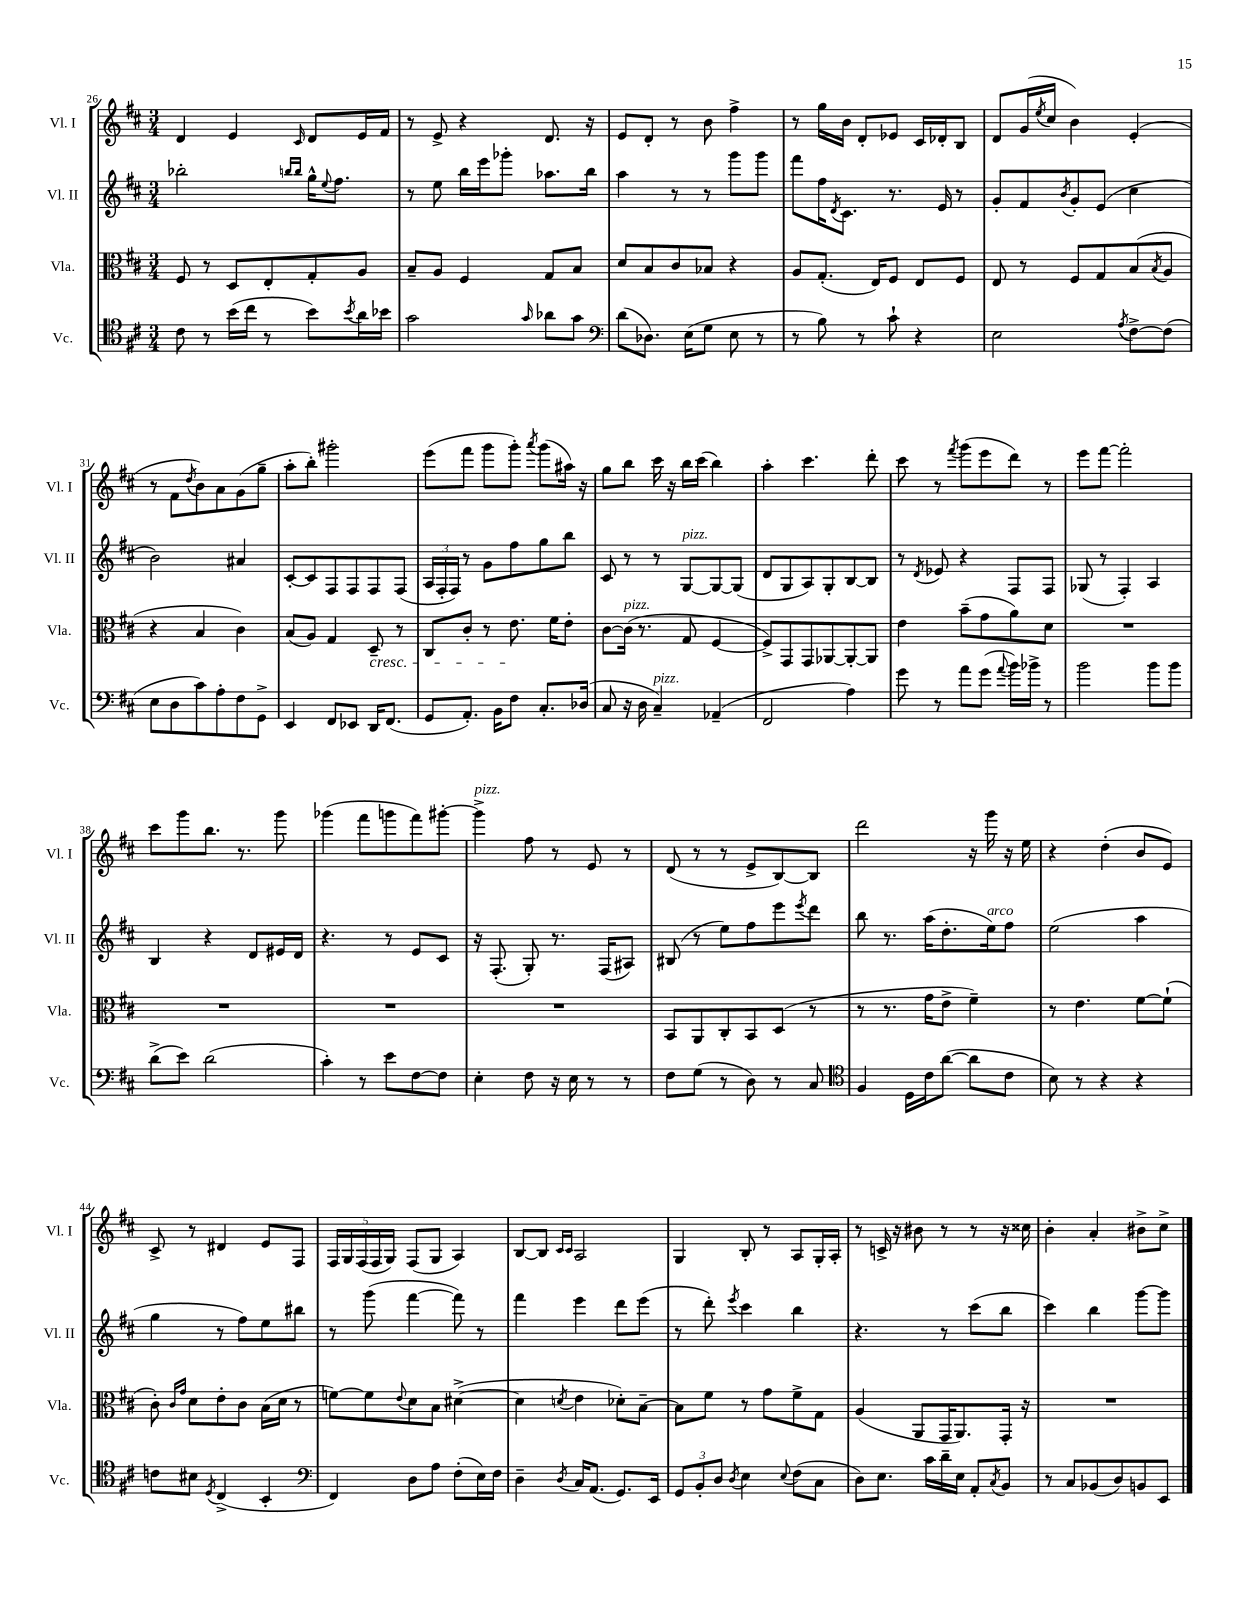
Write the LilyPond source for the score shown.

<<
\new StaffGroup <<
\new Staff = "s0" \with { instrumentName = "Vl. I" shortInstrumentName = "Vl. I" } {
    \clef treble \key d \major \numericTimeSignature \time 3/4
    d'4 e'4 \grace { cis'16 } d'8 e'16 fis'16 |
    r8 e'8-> r4 d'8. r16 |
    e'8 d'8-. r8 b'8 fis''4-> |
    r8 g''16 b'16 d'8-. ees'8 cis'16 des'16-. b8 |
    d'8 g'16( \acciaccatura { e''8 } cis''16 b'4) e'4-.( |
    r8 fis'8 \acciaccatura { d''8 } b'8) a'8 g'8( g''8-- |
    a''8-. b''8-.) gis'''2-. |
    e'''8( fis'''8 g'''8 g'''8-.) \acciaccatura { a'''8 } g'''8( ais''16) r16 |
    g''8 b''8 cis'''16 r16 b''16 cis'''16( b''4) |
    a''4-. cis'''4. d'''8-. |
    cis'''8 r8 \acciaccatura { fis'''8 } g'''8( e'''8 d'''8) r8 |
    e'''8 fis'''8~ fis'''2-. |
    cis'''8 g'''8 b''8. r8. g'''8 |
    ges'''4( fis'''8 g'''8 fis'''8) gis'''8~-. |
    gis'''4->^\markup { \italic "pizz." } fis''8 r8 e'8 r8 |
    d'8( r8 r8 e'8-> b8~) b8 |
    d'''2 r16 g'''16 r16 e''16 |
    r4 d''4-.( b'8 e'8) |
    cis'8-> r8 dis'4 e'8 fis8 |
    \tuplet 5/4 { fis16 g16 fis16( fis16 g16) } fis8( g8 a4) |
    b8~ b8 \grace { cis'16 cis'16 } a2 |
    g4 b8-. r8 a8 g16-. a16-. |
    r8 c'16-> r16 bis'8 r8 r8 r16 cisis''16 |
    b'4-. a'4-. bis'8-> cis''8-> \bar "|." |
}
\new Staff = "s1" \with { instrumentName = "Vl. II" shortInstrumentName = "Vl. II" } {
    \clef treble \key d \major \numericTimeSignature \time 3/4
    bes''2-. \grace { b''16 b''16 } g''16-^ \appoggiatura { e''8 } fis''8. |
    r8 e''8 b''16 e'''16 ges'''8-. aes''8. b''16 |
    a''4 r8 r8 g'''8 g'''8 |
    fis'''8 fis''16 \acciaccatura { d'8 } cis'8. r8. e'16 r8 |
    g'8-. fis'8 \acciaccatura { b'8 } g'8-. e'8( cis''4 |
    b'2) ais'4 |
    cis'8~-. cis'8 fis8 fis8 fis8 fis8( |
    \tuplet 3/2 { a16 fis16-. fis16) } r8 g'8 fis''8 g''8 b''8 |
    cis'8 r8 r8 g8~^\markup { \italic "pizz." } g8~ g8( |
    d'8 g8 a8) g8-. b8~ b8 |
    r8 \acciaccatura { d'8 } ees'8 r4 fis8 fis8 |
    ges8( r8 fis4-.) a4 |
    b4 r4 d'8 eis'16 d'16 |
    r4. r8 e'8 cis'8 |
    r16 fis8.-.( g8-.) r8. fis16( ais8) |
    bis8( r8 e''8) fis''8 e'''8 \acciaccatura { e'''8 } d'''8 |
    b''8 r8. a''16( d''8.-. e''16^\markup { \italic "arco" }) fis''8 |
    e''2( a''4 |
    g''4 r8 fis''8) e''8 bis''8 |
    r8 g'''8( fis'''4~ fis'''8) r8 |
    fis'''4 e'''4 d'''8 e'''8( |
    r8 d'''8-.) \acciaccatura { e'''8 } cis'''4 b''4 |
    r4. r8 cis'''8( b''8 |
    cis'''4) b''4 g'''8~ g'''8 \bar "|." |
}
\new Staff = "s2" \with { instrumentName = "Vla." shortInstrumentName = "Vla." } {
    \clef alto \key d \major \numericTimeSignature \time 3/4
    fis8 r8 d8 e8-. g8-. a8 |
    b8-- a8 fis4 g8 b8 |
    d'8 b8 cis'8 bes8 r4 |
    a8 g8.-.( e16) fis8 e8 fis8 |
    e8 r8 fis8 g8 b8( \acciaccatura { b8 } a8 |
    r4 b4 cis'4) |
    b8( a8) g4 d8--\cresc r8 |
    cis8 cis'8-. r8 e'8.\! fis'16 e'8-. |
    cis'8~ cis'16^\markup { \italic "pizz." }( r8. g8 fis4~ |
    fis8->) g,8 g,8 aes,8~ aes,8~-. aes,8 |
    e'4 b'8--( g'8 a'8) d'8 |
    R2. |
    R2. |
    R2. |
    R2. |
    b,8 a,8 cis8-. b,8 d8( r8 |
    r8 r8. g'16 e'8-> fis'4--) |
    r8 e'4. fis'8~ fis'8-!( |
    cis'8-.) \grace { cis'16 g'16 } d'8 e'8-. cis'8 b16( d'16 r8 |
    f'8~) f'8 \appoggiatura { e'8 } d'8 b8 dis'4~->( |
    dis'4 \acciaccatura { d'8 } e'4 des'8-.) b8~-- |
    b8 fis'8 r8 g'8 fis'8-> g8 |
    a4( a,8 g,16 a,8.) g,16-. r16 |
    R2. \bar "|." |
}
\new Staff = "s3" \with { instrumentName = "Vc." shortInstrumentName = "Vc." } {
    \clef tenor \key d \major \numericTimeSignature \time 3/4
    cis'8 r8 b'16( cis''16 r8 b'8) \acciaccatura { b'8 } a'16 bes'16 |
    g'2 \grace { g'16 } aes'8 g'8 |
    \clef bass d'8( des8.) e16( g8 e8 r8 |
    r8 b8) r8 cis'8-! r4 |
    e2 \acciaccatura { a8 } fis8~-> fis8( |
    e8 d8 cis'8) a8-. fis8 g,8-> |
    e,4 fis,8 ees,8 d,16 fis,8.( |
    g,8 a,8.-.) b,16 fis8 cis8.-. des16( |
    cis8 r16 d16 cis4--^\markup { \italic "pizz." }) aes,4--( |
    fis,2 a4) |
    g'8 r8 a'8 g'8( \appoggiatura { a'8 } b'16) bes'16-> r8 |
    b'2 b'8 b'8 |
    d'8->( e'8) d'2( |
    cis'4-.) r8 e'8 fis8~ fis8 |
    e4-. fis8 r16 e16 r8 r8 |
    fis8 g8( r8 d8) r8 cis8 |
    \clef tenor fis4 d16 cis'16 a'8~( a'8 cis'8 |
    b8) r8 r4 r4 |
    c'8 bis8 \acciaccatura { d8 } cis4->( b,4-. |
    \clef bass fis,4) d8 a8 fis8-.( e16) fis16 |
    d4-- \acciaccatura { d8 } cis16 a,8.( g,8.) e,16 |
    \tuplet 3/2 { g,8 b,8-. d8 } \acciaccatura { d8 } e4 \appoggiatura { e8 } fis8( cis8 |
    d8) e8. cis'16 d'16-- e16 a,8-. \acciaccatura { cis8 } b,8 |
    r8 cis8 bes,8( d8) b,8 e,8 \bar "|." |
}
>>
>>
\layout { \context { \Score currentBarNumber = #26 } }
